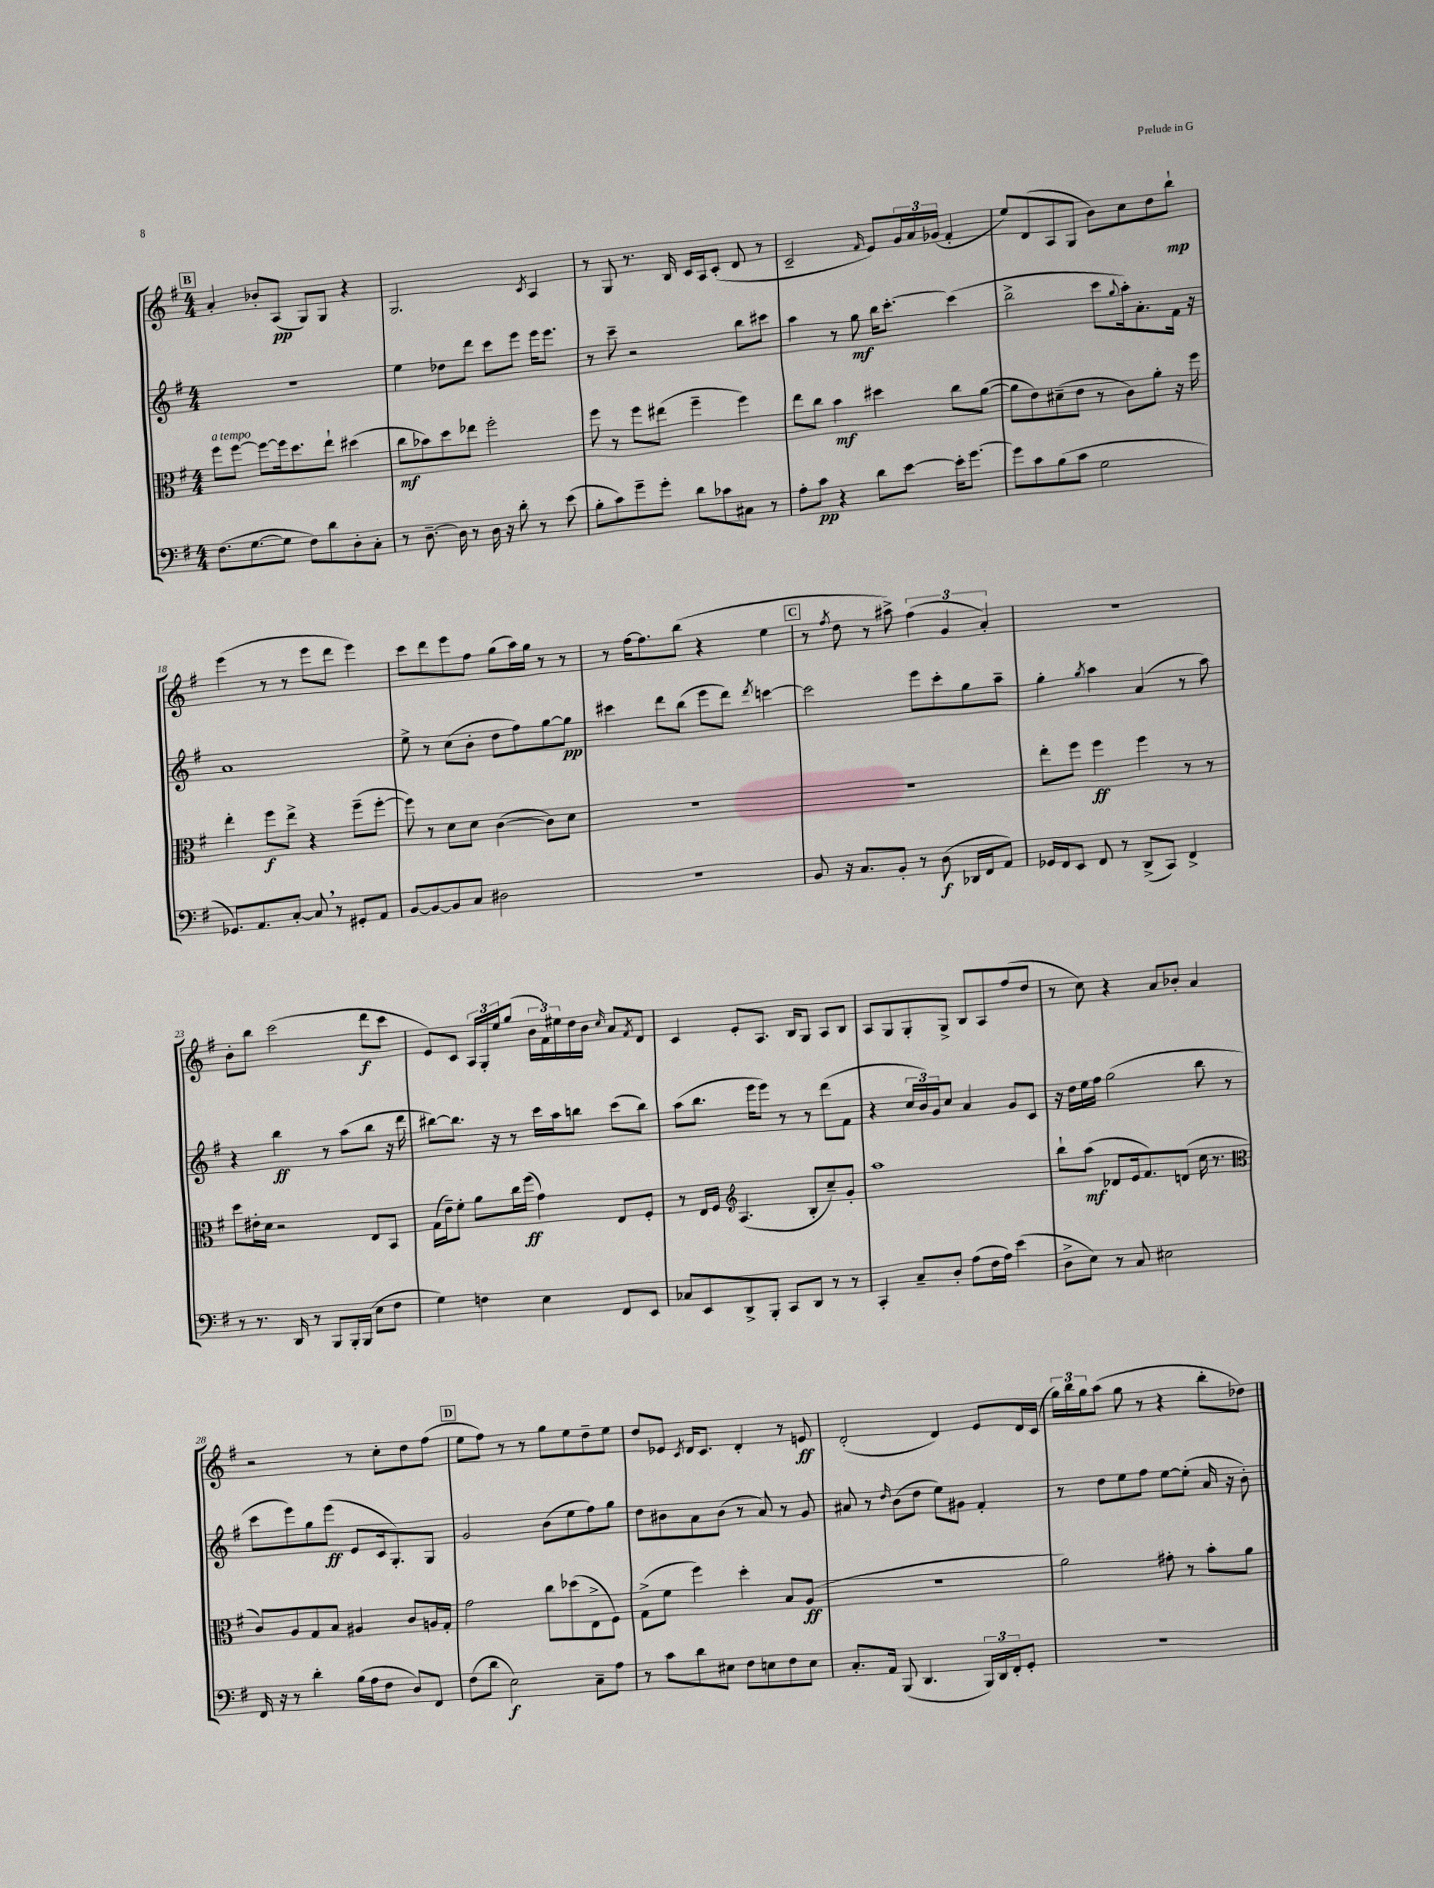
<<
\new StaffGroup <<
\new Staff = "s0" {
    \clef treble \key g \major \numericTimeSignature \time 4/4
    \mark \markup { \box "B" } a'4-. bes'8-. a8\pp( g8) g8 r4 |
    g2. \acciaccatura { c'8 } a4 |
    r8 g8 r8. b16 c'16 a16 c'8-.( d'8 r8 |
    c'2-- \grace { fis'16 } e'8) \tuplet 3/2 { g'16 a'16 ges'16( } fis'4-. |
    e''8) d'8( a8 g8 b'8) c''8 d''8 b''8-!\mp |
    e'''4( r8 r8 e'''8 d'''8 e'''4) |
    c'''8 d'''8 e'''8 fis''8 g''8( a''16) g''16 r8 r8 |
    r8 fis''16~ fis''8. b''8( r4 e''4 |
    \mark \markup { \box "C" } r8 \acciaccatura { fis''8 } d''8 r8 ais''8->) \tuplet 3/2 { fis''4( g'4 a'4-.) } |
    R1 |
    b'8-. b''8 c'''2( d'''8\f c'''8 |
    e'8) c'8 \tuplet 3/2 { a16 g16-. e''16 } g''8( \tuplet 3/2 { b'16 fis'16) eis''16 } d''16 b'16 \grace { c''16 } a'8 \acciaccatura { fis'8 } d'8 |
    c'4 e'8-. a8. b16 g8 a8 b8 |
    a8 g8 g8-. g8-> b8 a8 fis''8( d''8 |
    r8 c''8) r4 a'8 bes'8-. a'4 |
    r2 r8 c''8-. d''8 fis''8( |
    \mark \markup { \box "D" } e''8 fis''8) r8 r8 g''8 e''8 d''8-- e''8 |
    d''8 ees'8 \acciaccatura { c'8 } d'16 c'8. d'4-. r8 e'8\ff |
    d'2-.( d'4) e'8 d'16 c'16( |
    \tuplet 3/2 { g''16) b''16 g''16 } a''8( g''8 r8 r4 b''8-. des''8) \bar "|." |
}
\new Staff = "s1" {
    \clef treble \key g \major \numericTimeSignature \time 4/4
    \mark \markup { \box "B" } R1 |
    e''4 des''8 d'''8 c'''8 e'''8 e'''16 e'''8. |
    r8 c'''8-- r2 b''8 cis'''8 |
    a''4 r8 g''8\mf b''16 c'''8.~-. c'''4( |
    b''2-> c'''8 \appoggiatura { g''8 } a''16-.) a'8.-. fis'16 r16 |
    a'1 |
    e''8-> r8 c''8( b'8-. d''8 fis''8) g''8~ g''8\pp |
    cis'''4 d'''8 b''8( e'''8 d'''8) \acciaccatura { d'''8 } c'''4~ |
    \mark \markup { \box "C" } c'''2 e'''8 c'''8-. g''8 a''8-- |
    g''4-. \acciaccatura { g''8 } a''4 a'4( r8 a''8) |
    r4 b''4\ff r8 a''8( b''8 r16 d'''16 |
    bis''8~) bis''8. r16 r8 c'''16 a''16 b''8 c'''8( b''8) |
    a''8( b''8. e'''16 e'''8) r8 r8 d'''8( fis'8 |
    r4 \tuplet 3/2 { c''16 b'16) g'16 } c''8 a'4 g'8 c'8 |
    r16 d''16 e''16 fis''16 g''2( b''8 r8 |
    c'''8 e'''8) g''8 e'''8\ff( e'8 c'16 g8.-.) g8 |
    \mark \markup { \box "D" } g'2 b'8( e''8 fis''8) g''8 |
    d''8 bis'8 a'8 bis'8( r8 a'8) r8 g'8 |
    ais'8 r8 \grace { d''16 } b'8( d''8 e''8) gis'8 fis'4-. |
    r8 d''8 e''8 fis''8 e''8~ e''8-.( a'16 r16 b'8-.) \bar "|." |
}
\new Staff = "s2" {
    \clef alto \key g \major \numericTimeSignature \time 4/4
    \mark \markup { \box "B" } fis''8^\markup { \italic "a tempo" } fis''8~ fis''8~ fis''16 d''8. e''8-! dis''4( |
    c''8\mf bes'8) d''8 ees''8 fis''2-. |
    fis''8 r8 fis''8 eis''8( fis''4-- fis''4) |
    e''8 c''8 b'4\mf dis''4 c''8 a'8~( |
    a'8 e'8) dis'8--( e'8 r8 c'8) a'8-. r16 fis''16 |
    e''4-. fis''8\f e''8-> r4 fis''8--( fis''8~-. |
    fis''8) r8 d'8 d'8 c'4~( c'8) d'8 |
    R1 |
    \mark \markup { \box "C" } R1 |
    e''8-. fis''8 fis''4\ff fis''4 r8 r8 |
    d''8 eis'16-. d'16 r2 e8 b,8 |
    g16( e'16--) fis'8-. a'8 c''16 fis''16\ff( g'4) e8 fis8-. |
    r8 e16 fis16 \clef treble a4.( b8-. c''8--) g'8-. |
    a''1 |
    b''8-! a''8\mf( des'8 e'16 fis'8.) d'8( c''16 r8. |
    \clef alto c'8) a8 g8 b8 ais4 c'8 a16 g16-. |
    \mark \markup { \box "D" } g'2 c''8 des''8( e8-> fis8) |
    g8->( fis'8 fis''4) d''4-. b8 a8\ff( |
    R1 |
    a'2) gis'8-. r8 b'8-. a'8 \bar "|." |
}
\new Staff = "s3" {
    \clef bass \key g \major \numericTimeSignature \time 4/4
    \mark \markup { \box "B" } fis8.( g8.~ g8 fis8) d'8 d8-. c8-. |
    r8 d8.~-- d16 r8 d16 r16 d'8-. r8 e'8( |
    b8-. c'8) g'8-- g'8-. d'8 ces'8 cis8 r8 |
    a8-. c'8\pp r4 d'8 e'8~ e'16-. g'8.~ |
    g'8 c'8 b8( c'8 g2 |
    ges,8.) a,8. c8~-. c8 \breathe r8 gis,8-. a,8 |
    b,8~ b,8~ b,8 c8 dis2 |
    R1 |
    \mark \markup { \box "C" } b,8 r16 c8. b,8-. r8 d8\f( des,16 fis,16 a,8) |
    ges,16 fis,16 e,8 fis,8 r8 d,8->( c,8) fis,4-> |
    r8 r8. d,16 r8 b,,8 b,,16-. b,,16( e8 fis8 |
    g4) f4 e4 fis,8 e,8 |
    ces8 e,8 d,8-> b,,8-. c,8 d,8 r8 r8 |
    c,4-. c8-- d8-. a8( fis16 a16) e'4( |
    d8-> e8) r8 c8 eis2 |
    fis,16 r16 r8 d'4-. b16( a16 fis8 d8) fis,8 |
    \mark \markup { \box "D" } fis8( d'8 e2\f) c8-- a8 |
    r8 c'8 d'8 eis8 fis8 e8 fis8 e8 |
    c8.-. a,16 b,,8( d,4. \tuplet 3/2 { b,,16) d,16 fis,16-. } g,8-. |
    R1 \bar "|." |
}
>>
>>
\layout { \context { \Score currentBarNumber = #13 } }
